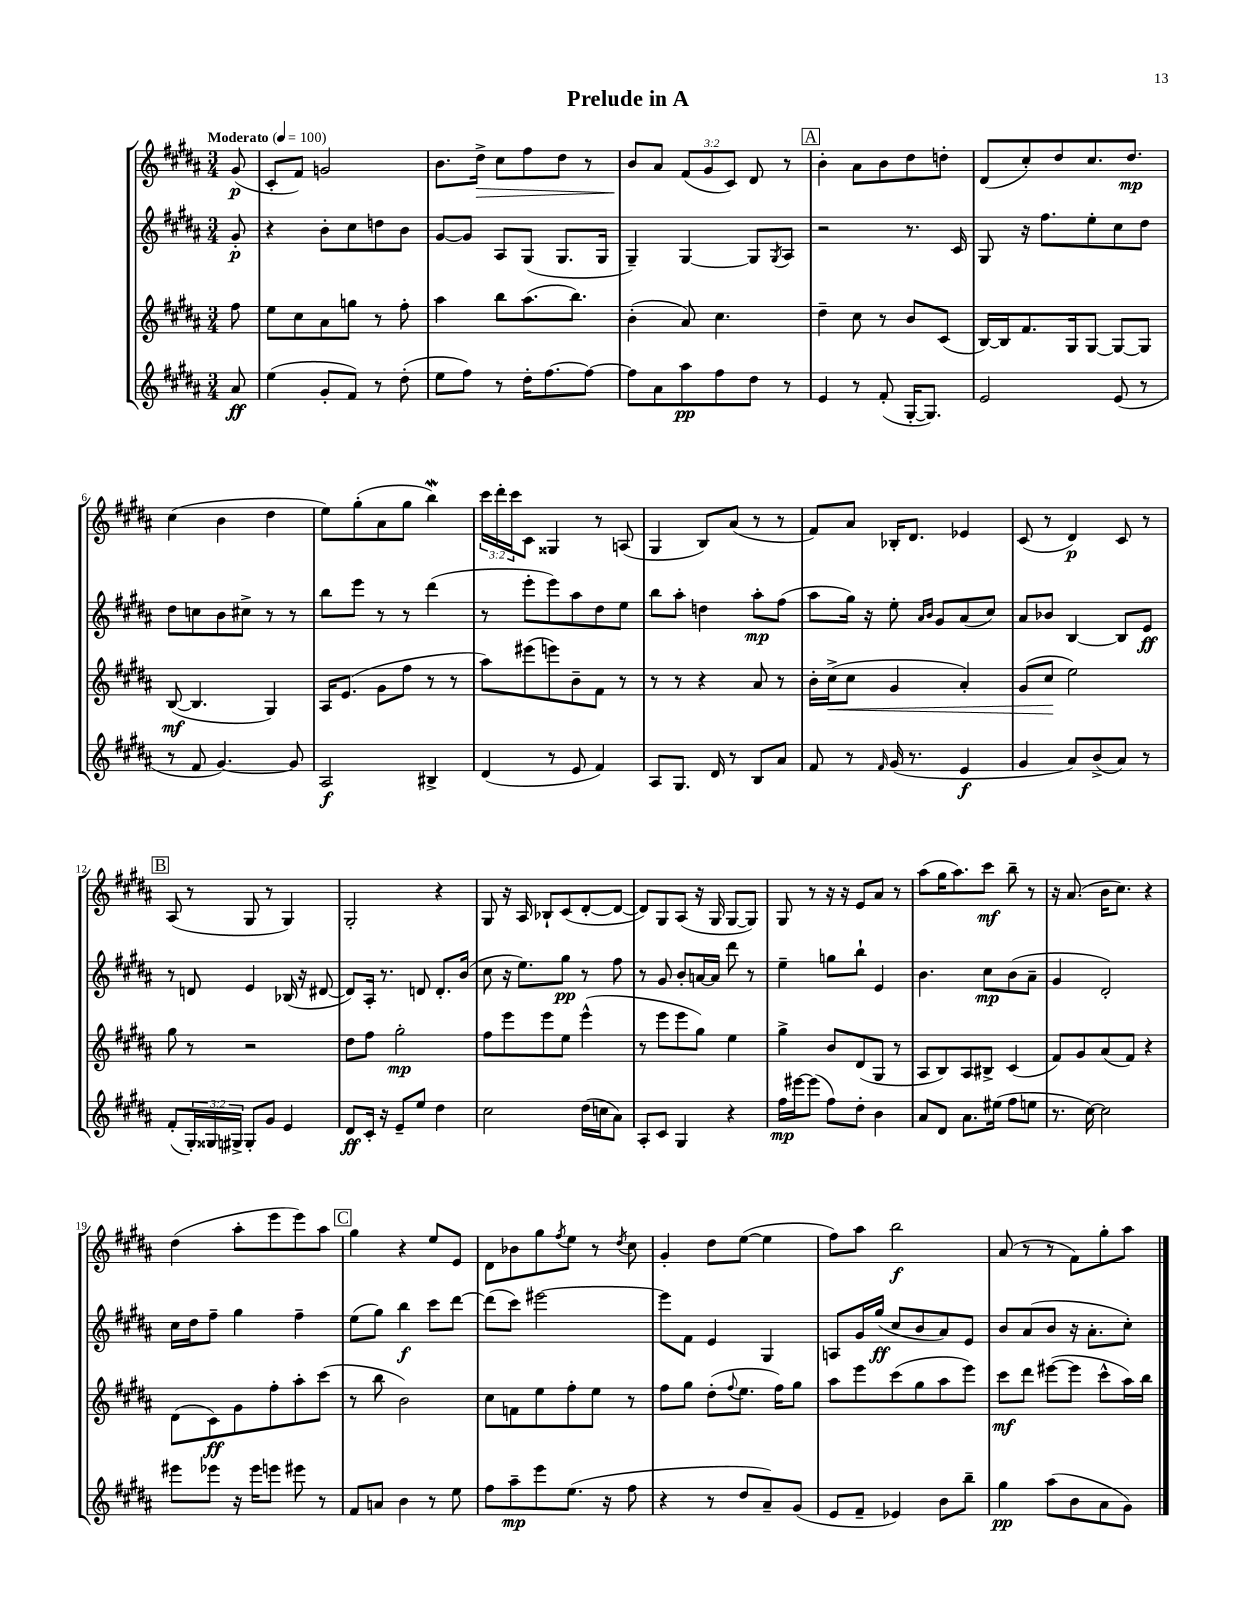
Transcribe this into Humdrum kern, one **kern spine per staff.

**kern	**kern	**kern	**kern
*staff4	*staff3	*staff2	*staff1
*clefG2	*clefG2	*clefG2	*clefG2
*k[f#c#g#d#a#]	*k[f#c#g#d#a#]	*k[f#c#g#d#a#]	*k[f#c#g#d#a#]
*M3/4	*M3/4	*M3/4	*M3/4
*MM100	*MM100	*MM100	*MM100
8a#	8ff#	8g#'	(8g#
=	=	=	=
(4ee	8ee	4r	8c#'
.	8cc#	.	8f#)
8g#'	8a#	8b'	2g
8f#)	8gg	8cc#	.
8r	8r	8dd	.
(8dd#'	8ff#'	8b	.
=	=	=	=
8ee	4aa#	[8g#	8.b
8ff#)	.	8g#]	.
.	.	.	16dd#^
8r	8bb	8A#	8cc#
16dd#'	(8.aa#	(8G#	8ff#
[8.ff#	.	.	.
.	.	8.G#	8dd#
.	8.bb)	.	.
8ff#_	.	.	8r
.	.	16G#	.
=	=	=	=
8ff#]	(4b'	4G#~)	8b
8a#	.	.	8a#
8aa#	8a#)	[4G#	(12f#
.	.	.	12g#
8ff#	4.cc#	.	.
.	.	.	12c#)
8dd#	.	8G#]	8d#
.	.	8qG#	.
8r	.	8A#	8r
=	=	=	=
4e	4dd#~	2r	4b'
8r	8cc#	.	8a#
(8f#'	8r	.	8b
[16G#'	8b	8.r	8dd#
8.G#])	.	.	.
.	(8c#	.	8dd'
.	.	16c#	.
=	=	=	=
2e	[16B)	8G#	(8d#
.	16B]	.	.
.	8.f#	16r	8cc#')
.	.	8.ff#	.
.	.	.	8dd#
.	16G#	.	.
.	[8G#	8ee'	8.cc#
(8e	8G#_	8cc#	.
.	.	.	8.dd#
8r	8G#]	8dd#	.
=	=	=	=
8r	([8B	8dd#	(4cc#
8f#	4.B]	8cc	.
[4.g#)	.	8b	4b
.	.	8cc#^	.
.	4G#)	8r	4dd#
8g#]	.	8r	.
=	=	=	=
2A#	16A#	8bb	8ee)
.	(8.e	.	.
.	.	8eee	(8gg#'
.	8g#	8r	8a#
.	8ff#	8r	8gg#
4B#^	8r	(4ddd#	4bb)
.	8r	.	.
=	=	=	=
(4d#	8aa#)	8r	24ccc#
.	.	.	24ddd#'
.	.	.	24ccc#
.	(8eee#	8eee'	8c#
8r	8eee)	8eee)	4G##
8e	8b~	8aa#	.
4f#)	8f#	8dd#	8r
.	8r	8ee	(8A
=	=	=	=
8A#	8r	8bb	4G#
8.G#	8r	8aa#'	.
.	4r	4dd	8B)
16d#	.	.	.
8r	.	.	(8a#
8B	8a#	8aa#'	8r
8a#	8r	(8ff#	8r
=	=	=	=
8f#	16b'	8aa#	8f#)
.	(16cc#^	.	.
8r	8cc#	16gg#)	8a#
.	.	16r	.
16qqf#	.	.	.
(16g#	4g#	8ee'	16B-'
8.r	.	.	8.d#
.	.	16qqa#	.
.	.	16qqb	.
.	.	8g#	.
4e	4a#')	(8a#	4e-
.	.	8cc#)	.
=	=	=	=
4g#	(8g#	8a#	(8c#
.	8cc#	8b-	8r
8a#)	2ee)	[4B	4d#)
(8b^	.	.	.
8a#)	.	8B]	8c#
8r	.	8e	8r
=	=	=	=
(8f#'	8gg#	8r	(8A#
24G#')	8r	8d	8r
24G##	.	.	.
24G#^	.	.	.
8G#'	2r	4e	8G#
8g#	.	.	8r
4e	.	(16B-	4G#)
.	.	16r	.
.	.	[8d#	.
=	=	=	=
8d#	8dd#	8d#])	2G#'
16c#'	8ff#	16A#'	.
16r	.	8.r	.
8e~	2gg#'	.	.
8ee	.	8d	.
4dd#	.	8.d'	4r
.	.	(16b	.
=	=	=	=
2cc#	8ff#	8cc#	8G#
.	8eee	16r	16r
.	.	8.ee)	16A#
.	8eee	.	8B-`
.	8ee	8gg#	(8c#
(16dd#	(4eee^^	8r	[8d#'
16cc	.	.	.
8a#)	.	8ff#	8d#_
=	=	=	=
8A#'	8r	8r	8d#])
8c#	8eee	8g#	8G#
4G#	8eee	8b'	(8A#
.	8gg#)	[16a	16r
.	.	16a]	16G#
4r	4ee	8ddd#	[8G#
.	.	8r	8G#])
=	=	=	=
16ff#	4gg#^	4ee~	8G#
[16eee#	.	.	.
(8eee#]	.	.	8r
8ff#)	8b	8gg	16r
.	.	.	16r
8dd#'	(8d#	8bb`	8e
4b	8G#	4e	8a#
.	8r	.	8r
=	=	=	=
8a#	8A#	4.b	(8aa#
8d#	8B)	.	16gg#
.	.	.	8.aa#)
8.a#	8A#	.	.
.	8B#^	8cc#	8ccc#
(16ee#	.	.	.
8ff#	(4c#	(8b	8bb~
8ee	.	8a#~	8r
=	=	=	=
8.r	8f#)	4g#	16r
.	.	.	(8.a#
.	8g#	.	.
[16cc#)	.	.	.
2cc#]	(8a#	2d#')	16b
.	.	.	8.cc#)
.	8f#)	.	.
.	4r	.	4r
=	=	=	=
8eee#	(8d#	16cc#	(4dd#
.	.	16dd#	.
8eee-	8c#)	8ff#~	.
16r	8g#	4gg#	8aa#'
16eee-	.	.	.
8eee	8ff#'	.	8eee
8eee#	8aa#'	4ff#~	8eee)
8r	(8ccc#	.	8aa#
=	=	=	=
8f#	8r	(8ee	4gg#
8a	8bb	8gg#)	.
4b	2b)	4bb	4r
8r	.	8ccc#	8ee
8ee	.	[8ddd#	8e
=	=	=	=
8ff#	8cc#	(8ddd#]	8d#
8aa#~	8f	8ccc#)	8b-
8eee	8ee	[2eee#	8gg#
.	.	.	8qff#
(8.ee	8ff#'	.	8ee
.	8ee	.	8r
16r	.	.	.
.	.	.	8qdd#
8ff#	8r	.	8cc#
=	=	=	=
4r	8ff#	8eee#]	4g#'
.	8gg#	8f#	.
8r	(8dd#'	4e	8dd#
.	8qqff#	.	.
8dd#	8.ee	.	([8ee
8a#~)	.	4G#	4ee]
.	16ff#)	.	.
(8g#	8gg#	.	.
=	=	=	=
8e	8aa#	8A	8ff#)
8f#~	8eee	16g#	8aa#
.	.	(16gg#	.
4e-)	(8ccc#	8cc#	2bb
.	8gg#	8b	.
8b	8aa#	8a#)	.
8bb~	8eee)	8e	.
=	=	=	=
4gg#	8ccc#	8b	(8a#
.	8ddd#	(8a#	8r
(8aa#	([8eee#	8b	8r
8b	8eee#]	16r	8f#)
.	.	8.a#'	.
8a#	8ccc#^^	.	8gg#'
8g#)	16aa#)	8cc#')	8aa#
.	16bb	.	.
==	==	==	==
*-	*-	*-	*-
